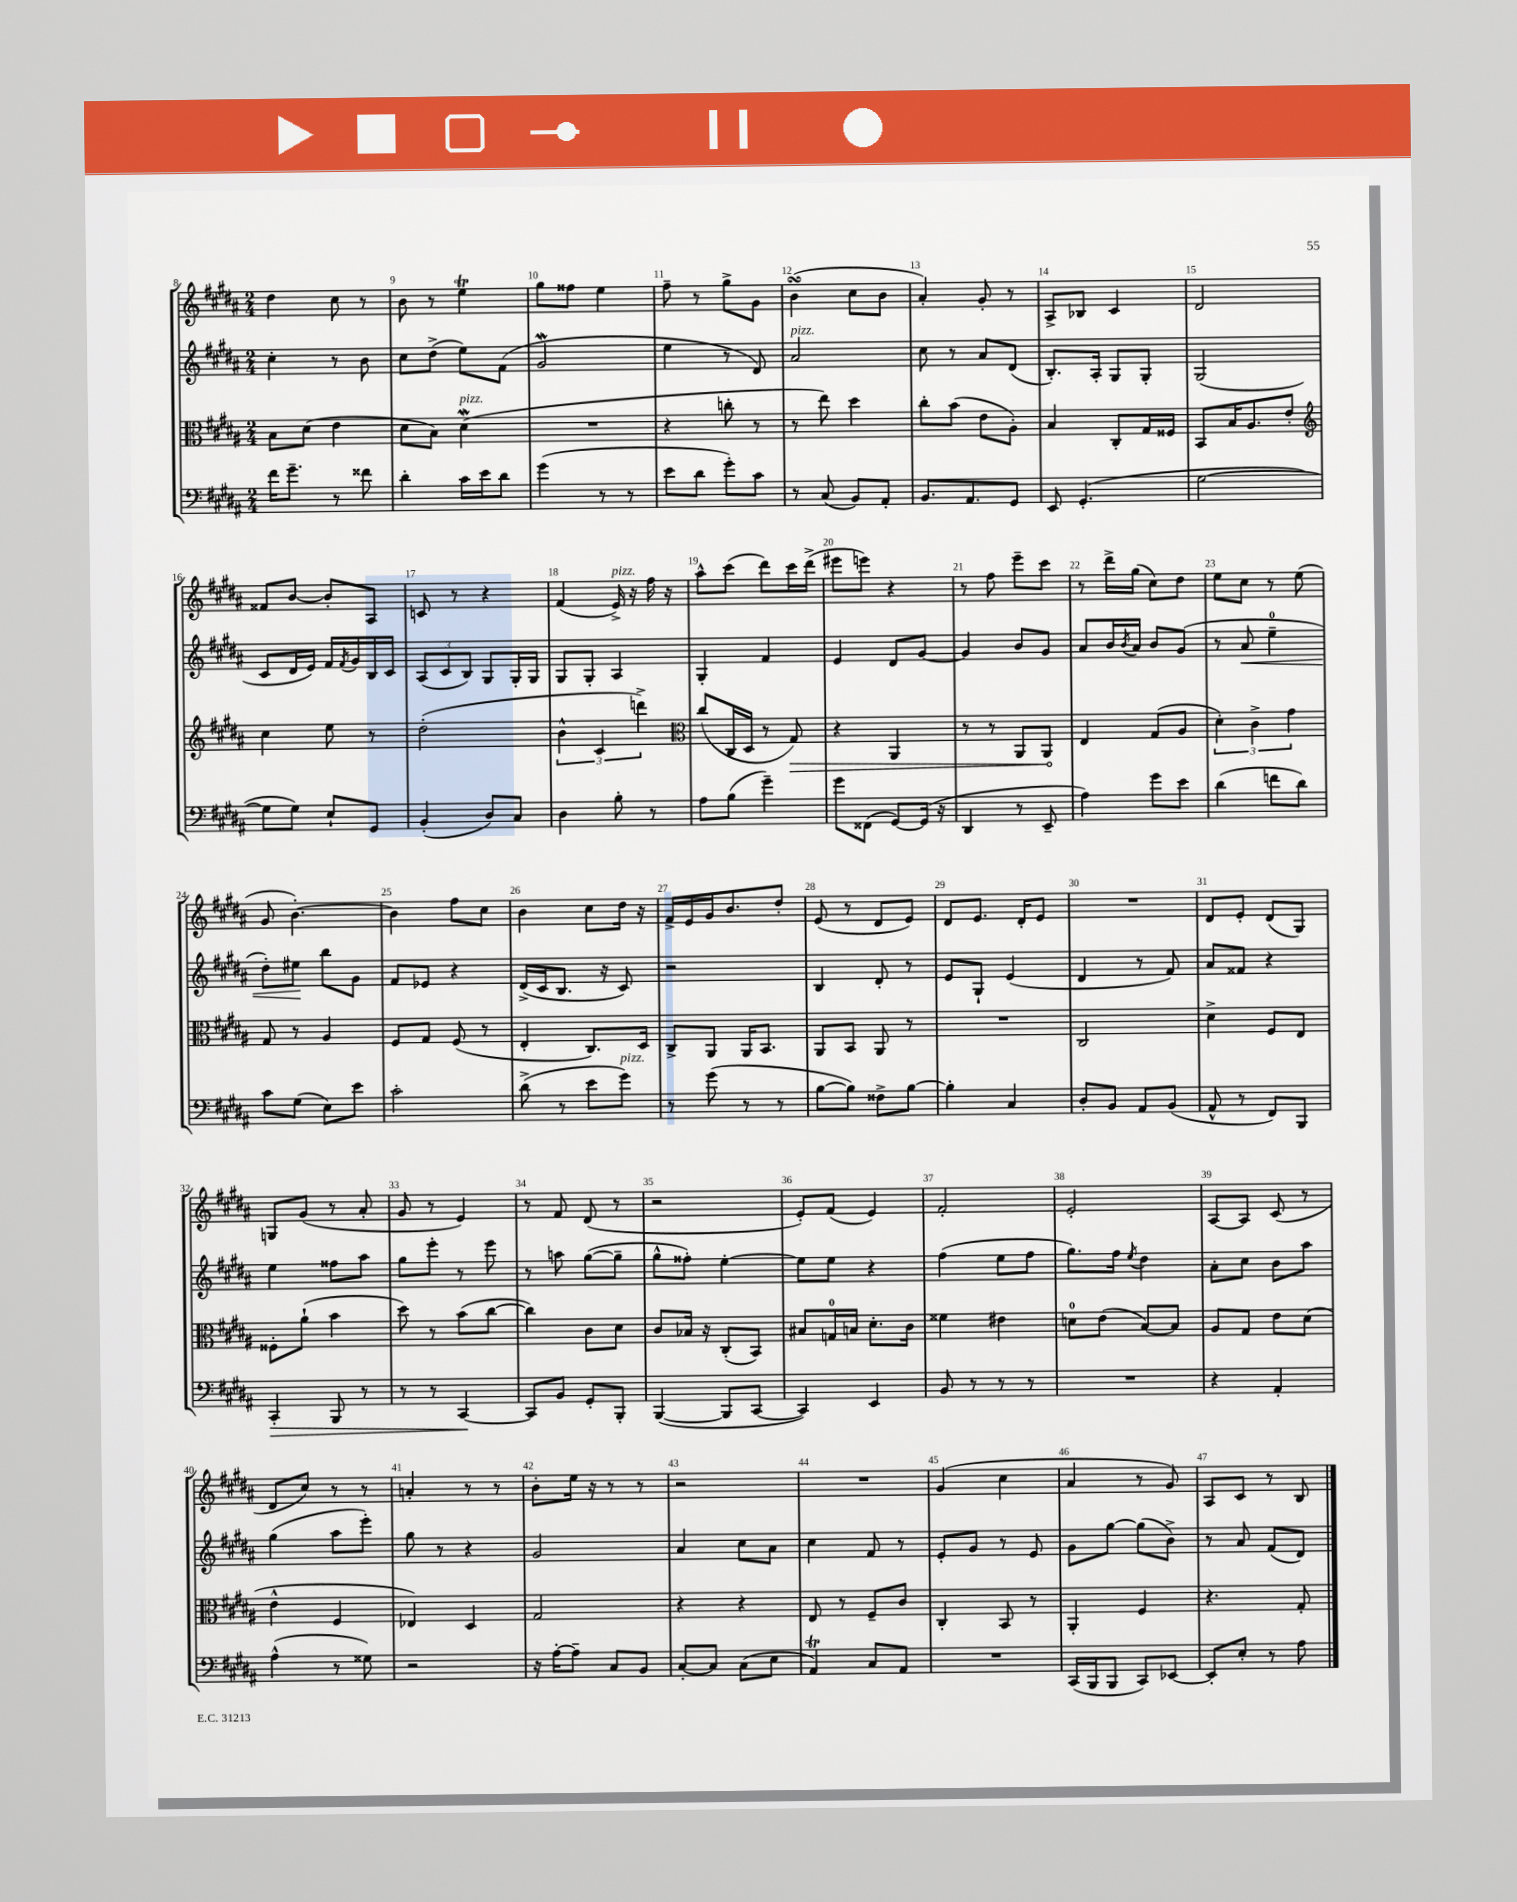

**kern	**dynam	**kern	**dynam	**kern	**dynam	**kern
*part4	*part4	*part3	*part3	*part2	*part2	*part1
*staff4	*staff4	*staff3	*staff3	*staff2	*staff2	*staff1
*clefF4	*	*clefC3	*	*clefG2	*	*clefG2
*k[f#c#g#d#a#]	*	*k[f#c#g#d#a#]	*	*k[f#c#g#d#a#]	*	*k[f#c#g#d#a#]
*M2/4	*	*M2/4	*	*M2/4	*	*M2/4
=8	=8	=8	=8	=8	=8	=8
16f#\KL	.	8B\L	.	4cc#'\	.	4dd#\
8.g#~\J	.	.	.	.	.	.
.	.	(8d#\J	.	.	.	.
8r	.	4e\	.	8r	.	8cc#\
8f##X\	.	.	.	8b\	.	8r
=9	=9	=9	=9	=9	=9	=9
4d#'\	.	8d#\L	.	8cc#\L	.	8b\
.	.	8B\J)	.	(8dd#^\J	.	8r
!	!	!LO:TX:a:i:t=pizz.	!	!	!	!
16c#\LL	.	(4d#W\	.	8ee\L)	.	4eeT\
16e\J	.	.	.	.	.	.
8d#\J	.	.	.	(8f#\J	.	.
=10	=10	=10	=10	=10	=10	=10
(4g#\	.	2r	.	2g#W/	.	8gg#\L
.	.	.	.	.	.	8ff##X\J
8r	.	.	.	.	.	4ee\
8r	.	.	.	.	.	.
=11	=11	=11	=11	=11	=11	=11
8e\L	.	4r	.	4ee\	.	8ff#~\
8d#\J	.	.	.	.	.	8r
8g#'\L)	.	8ccn'\	.	8r	.	8gg#^\L
8c#\J	.	8r	.	8d#/)	.	8g#\J
=12	=12	=12	=12	=12	=12	=12
!	!	!	!	!LO:TX:a:i:t=pizz.	!	!
8r	.	8r	.	2a#/	.	(4bsSSs\
(8C#/	.	8ee\)	.	.	.	.
8BB/L)	.	4dd#\	.	.	.	8cc#\L
8AA#'/J	.	.	.	.	.	8b\J
=13	=13	=13	=13	=13	=13	=13
8.BB/L	.	8cc#'\L	.	8cc#\	.	4a#'/)
.	.	(8b\J	.	8r	.	.
8.AA#/	.	.	.	.	.	.
.	.	8e\L	.	8a#/L	.	8g#'/
8GG#/J	.	8A#'\J)	.	(8d#/J	.	8r
=14	=14	=14	=14	=14	=14	=14
8EE/	.	4B/	.	8.B'/L)	.	8A#^/L
(4.GG#'/	.	.	.	.	.	8B-X/J
.	.	.	.	16A#'/Jk	.	.
.	.	8C#'/L	.	8G#/L	.	4c#/
.	.	16G#/L	.	8G#'/J	.	.
.	.	16F##X/JJ	.	.	.	.
=15	=15	=15	=15	=15	=15	=15
[2G#\	.	8BB/L	.	(2G#/	.	2d#/
.	.	16B/K	.	.	.	.
.	.	8.A#/	.	.	.	.
.	.	8e'/J	.	.	.	.
!!LO:LB:g=z
=16	=16	=16	=16	=16	=16	=16
*	*	*clefG2	*	*	*	*
8G#\L]	.	4cc#\	.	8c#/L	.	8f##X/L
8G#\J)	.	.	.	16d#/L	.	[8b/J
.	.	.	.	16e/JJ)	.	.
8E`/L	.	8ee\	.	16f#/LL	.	8b'/L]
.	.	.	.	8qf#/	.	.
.	.	.	.	16g#/	.	.
8GG#/J	.	8r	.	16B/	.	8A#/J
.	.	.	.	16c#/JJ	.	.
=17	=17	=17	=17	=17	=17	=17
(4BB'/	.	(2dd#'\	.	(12A#/L	.	8cn/
.	.	.	.	12c#/	.	.
.	.	.	.	.	.	8r
.	.	.	.	12B/J)	.	.
8D#/L)	.	.	.	8G#/L	.	4r
8C#/J	.	.	.	16G#'/L	.	.
.	.	.	.	16G#/JJ	.	.
=18	=18	=18	=18	=18	=18	=18
4D#\	.	6b^^\	.	8G#/L	.	(4f#/
.	.	.	.	8G#'/J	.	.
.	.	6c#/	.	.	.	.
!	!	!	!	!	!	!LO:TX:a:i:t=pizz.
8B'\	.	.	.	4A#/	.	16e^/)
.	.	.	.	.	.	16r
.	.	6dddn^\)	.	.	.	.
8r	.	.	.	.	.	16ff#\
.	.	.	.	.	.	16r
=19	=19	=19	=19	=19	=19	=19
*	*	*clefC3	*	*	*	*
8A#\L	.	(8cc#/L	.	4G#'/	.	8aa#^^\L
(8B\J	.	16C#/L	.	.	.	(8ccc#\J
.	.	16D#/JJ	.	.	.	.
4g#~\)	.	8r	.	4f#/	.	8ddd#\L)
!	!	!	!LO:HP:b	!	!	!
.	.	8G#/)	>	.	.	16ccc#\L
.	.	.	.	.	.	(16ddd#^\JJ
=20	=20	=20	=20	=20	=20	=20
8g#\L	.	4r	.	4e/	.	8eee#X\L
(8FF##X\J	.	.	.	.	.	8eeen\J)
[8GG#/L)	.	4AA#/	.	8d#/L	.	4r
(16GG#/Jk]	.	.	.	[8g#/J	.	.
16r	.	.	.	.	.	.
=21	=21	=21	=21	=21	=21	=21
4DD#/	.	8r	.	4g#/]	.	8r
.	.	8r	.	.	.	8ff#\
8r	.	8AA#/L	.	8b/L	.	8eee~\L
8EE~/	.	8AA#/J	.	8g#/J	.	8ccc#\J
.	.	.	]	.	.	.
=22	=22	=22	=22	=22	=22	=22
4A#\)	.	4E/	.	8a#/L	.	8r
.	.	.	.	16b/L	.	16ddd#^\LL
.	.	.	.	8qb/	.	.
.	.	.	.	16a#/JJ	.	(16gg#\JJ
8g#\L	.	(8G#/L	.	8b/L	.	8cc#\L)
8e\J	.	8A#/J	.	(8g#/J	.	8dd#\J
=23	=23	=23	=23	=23	=23	=23
(4d#\	.	6d#'\)	.	8r	.	8ee\L
!	!	!	!	!	!LO:HP:b	!
.	.	.	.	8a#/	<	8cc#\J
.	.	6c#^\	.	.	.	.
8fn\L	.	.	.	4ee~\	.	8r
.	.	6g#\	.	.	.	.
8d#\J)	.	.	.	.	.	(8ee\
!!LO:LB:g=z
=24	=24	=24	=24	=24	=24	=24
8c#\L	.	8G#/	.	8dd#'\L)	.	8g#/
(8G#\J	.	8r	.	8ee#X\J	.	[4.b'\)
8E\L)	.	4A#/	.	8bb\L	[	.
8e\J	.	.	.	8g#\J	.	.
=25	=25	=25	=25	=25	=25	=25
2c#'\	.	8F#/L	.	8f#/L	.	4b\]
.	.	8G#/J	.	8e-X/J	.	.
.	.	(8F#/	.	4r	.	8ff#\L
.	.	8r	.	.	.	8cc#\J
=26	=26	=26	=26	=26	=26	=26
(8d#^\	.	4E'/	.	(16d#^/LL	.	4b\
.	.	.	.	16c#/J	.	.
8r	.	.	.	8.B/J	.	.
8e\L	.	8.C#/L)	.	.	.	8cc#\L
.	.	.	.	16r	.	.
!LO:TX:a:i:t=pizz.	!	!	!	!	!	!
8g#\J)	.	.	.	8c#/)	.	16dd#\Jk
.	.	16D#/Jk	.	.	.	16r
=27	=27	=27	=27	=27	=27	=27
8r	.	8C#^/L	.	2r	.	16f#^/LL
.	.	.	.	.	.	16e/
(8g#\	.	8AA#/J	.	.	.	16g#/J
.	.	.	.	.	.	8.b/
8r	.	16AA#/KL	.	.	.	.
.	.	8.BB/J	.	.	.	.
8r	.	.	.	.	.	8dd#'/J
=28	=28	=28	=28	=28	=28	=28
[8B\L	.	8AA#/L	.	4B/	.	(8e/
8B\J])	.	8BB/J	.	.	.	8r
8F##X^\L	.	8AA#/	.	8d#'/	.	8d#/L
[8B\J	.	8r	.	8r	.	8e/J)
=29	=29	=29	=29	=29	=29	=29
4B'\]	.	2r	.	8e/L	.	8d#/L
.	.	.	.	8G#`/J	.	8.e/J
4C#/	.	.	.	(4e/	.	.
.	.	.	.	.	.	16d#'/KL
.	.	.	.	.	.	8e/J
=30	=30	=30	=30	=30	=30	=30
8D#'/L	.	2C#/	.	4d#/	.	2r
8BB/J	.	.	.	.	.	.
8AA#/L	.	.	.	8r	.	.
(8BB/J	.	.	.	8f#/)	.	.
=31	=31	=31	=31	=31	=31	=31
8AA#^^/	.	4d#^\	.	8a#/L	.	8d#/L
8r	.	.	.	8f##X/J	.	8e'/J
8FF#/L)	.	8F#/L	.	4r	.	(8d#/L
8BBB/J	.	8E/J	.	.	.	8G#/J)
!!LO:LB:g=z
=32	=32	=32	=32	=32	=32	=32
!	!LO:HP:b	!	!	!	!	!
4CC#'/	>	8F##X'\L	.	4ee\	.	8Gn/L
.	.	(8a#`\J	.	.	.	(8g#/J
8BBB/	.	4b\	.	8ff##X\L	.	8r
8r	.	.	.	8aa#\J	.	8a#'/
=33	=33	=33	=33	=33	=33	=33
8r	.	8dd#\)	.	8gg#\L	.	8g#/
8r	.	8r	.	8eee'\J	.	8r
[4CC#/	.	(8b\L	.	8r	.	4e/)
.	.	[8cc#\J	.	8eee\	.	.
.	]	.	.	.	.	.
=34	=34	=34	=34	=34	=34	=34
8CC#/L]	.	4cc#\])	.	8r	.	8r
8BB/J	.	.	.	8aan\	.	8f#/
8GG#'/L	.	8c#\L	.	([8gg#\L	.	(8d#/
8BBB'/J	.	8d#\J	.	8gg#~\J]	.	8r
=35	=35	=35	=35	=35	=35	=35
([4BBB/	.	8c#/L	.	8gg#^^\L	.	2r
.	.	16B-X/Jk	.	8ff##X'\J)	.	.
.	.	16r	.	.	.	.
8BBB/L]	.	(8C#'/L	.	[4ee'\	.	.
[8CC#/J	.	8BB/J)	.	.	.	.
=36	=36	=36	=36	=36	=36	=36
4CC#/])	.	8B#X/L	.	8ee\L]	.	8e'/L)
.	.	16Gn/L	.	8ee\J	.	(8f#/J
.	.	16Bn/JJ	.	.	.	.
4EE/	.	8.d#'\L	.	4r	.	4e/)
.	.	16c#\Jk	.	.	.	.
=37	=37	=37	=37	=37	=37	=37
8BB/	.	4f##X\	.	(4ff#\	.	2f#'/
8r	.	.	.	.	.	.
8r	.	4e#X\	.	8ee\L	.	.
8r	.	.	.	8ff#\J	.	.
=38	=38	=38	=38	=38	=38	=38
2r	.	8dn\L	.	8.gg#\L)	.	2e'/
.	.	(8e\J	.	.	.	.
.	.	.	.	16ff#\Jk	.	.
.	.	.	.	8qee/	.	.
.	.	[8B/L)	.	4dd#\	.	.
.	.	8B/J]	.	.	.	.
=39	=39	=39	=39	=39	=39	=39
4r	.	8A#/L	.	8a#'\L	.	[8A#/L
.	.	8G#/J	.	8cc#\J	.	8A#/J]
4AA#'/	.	8e\L	.	8b\L	.	(8c#/
.	.	(8d#\J	.	8aa#\J	.	8r
!!LO:LB:g=z
=40	=40	=40	=40	=40	=40	=40
(4A#^^\	.	4e^^\	.	(4gg#\	.	8d#/L
.	.	.	.	.	.	8cc#/J)
8r	.	4F#/	.	8aa#\L	.	8r
8G##X\)	.	.	.	8eee'\J)	.	8r
=41	=41	=41	=41	=41	=41	=41
2r	.	4E-X/)	.	8gg#\	.	4an'/
.	.	.	.	8r	.	.
.	.	4D#/	.	4r	.	8r
.	.	.	.	.	.	8r
=42	=42	=42	=42	=42	=42	=42
16r	.	2G#/	.	2g#/	.	8b'\L
[16A#'\KL	.	.	.	.	.	.
8A#~\J]	.	.	.	.	.	16ee\Jk
.	.	.	.	.	.	16r
8C#/L	.	.	.	.	.	8r
8BB/J	.	.	.	.	.	8r
=43	=43	=43	=43	=43	=43	=43
[8C#'/L	.	4r	.	4a#/	.	2r
8C#/J]	.	.	.	.	.	.
(8C#\L	.	4r	.	8cc#\L	.	.
8E\J	.	.	.	8a#\J	.	.
=44	=44	=44	=44	=44	=44	=44
4AA#t/)	.	8E/	.	4cc#\	.	2r
.	.	8r	.	.	.	.
8C#/L	.	8F#~/L	.	8f#/	.	.
8AA#/J	.	8c#/J	.	8r	.	.
=45	=45	=45	=45	=45	=45	=45
2r	.	4C#'/	.	8e'/L	.	(4g#/
.	.	.	.	8g#/J	.	.
.	.	8BB/	.	8r	.	4cc#\
.	.	8r	.	8e/	.	.
=46	=46	=46	=46	=46	=46	=46
(16CC#/LL	.	4AA#'/	.	8g#\L	.	4a#/
16BBB/J	.	.	.	.	.	.
8BBB/J	.	.	.	[8gg#\J	.	.
8CC#/L)	.	4F#/	.	(8gg#\L]	.	8r
[8EE-X/J	.	.	.	8b^\J)	.	8g#/)
=47	=47	=47	=47	=47	=47	=47
8EE-'/L]	.	4.r	.	8r	.	8A#/L
8E'/J	.	.	.	8a#/	.	8c#/J
8r	.	.	.	(8f#/L	.	8r
8A#\	.	8G#'/	.	8d#/J)	.	8B/
==	==	==	==	==	==	==
*-	*-	*-	*-	*-	*-	*-
